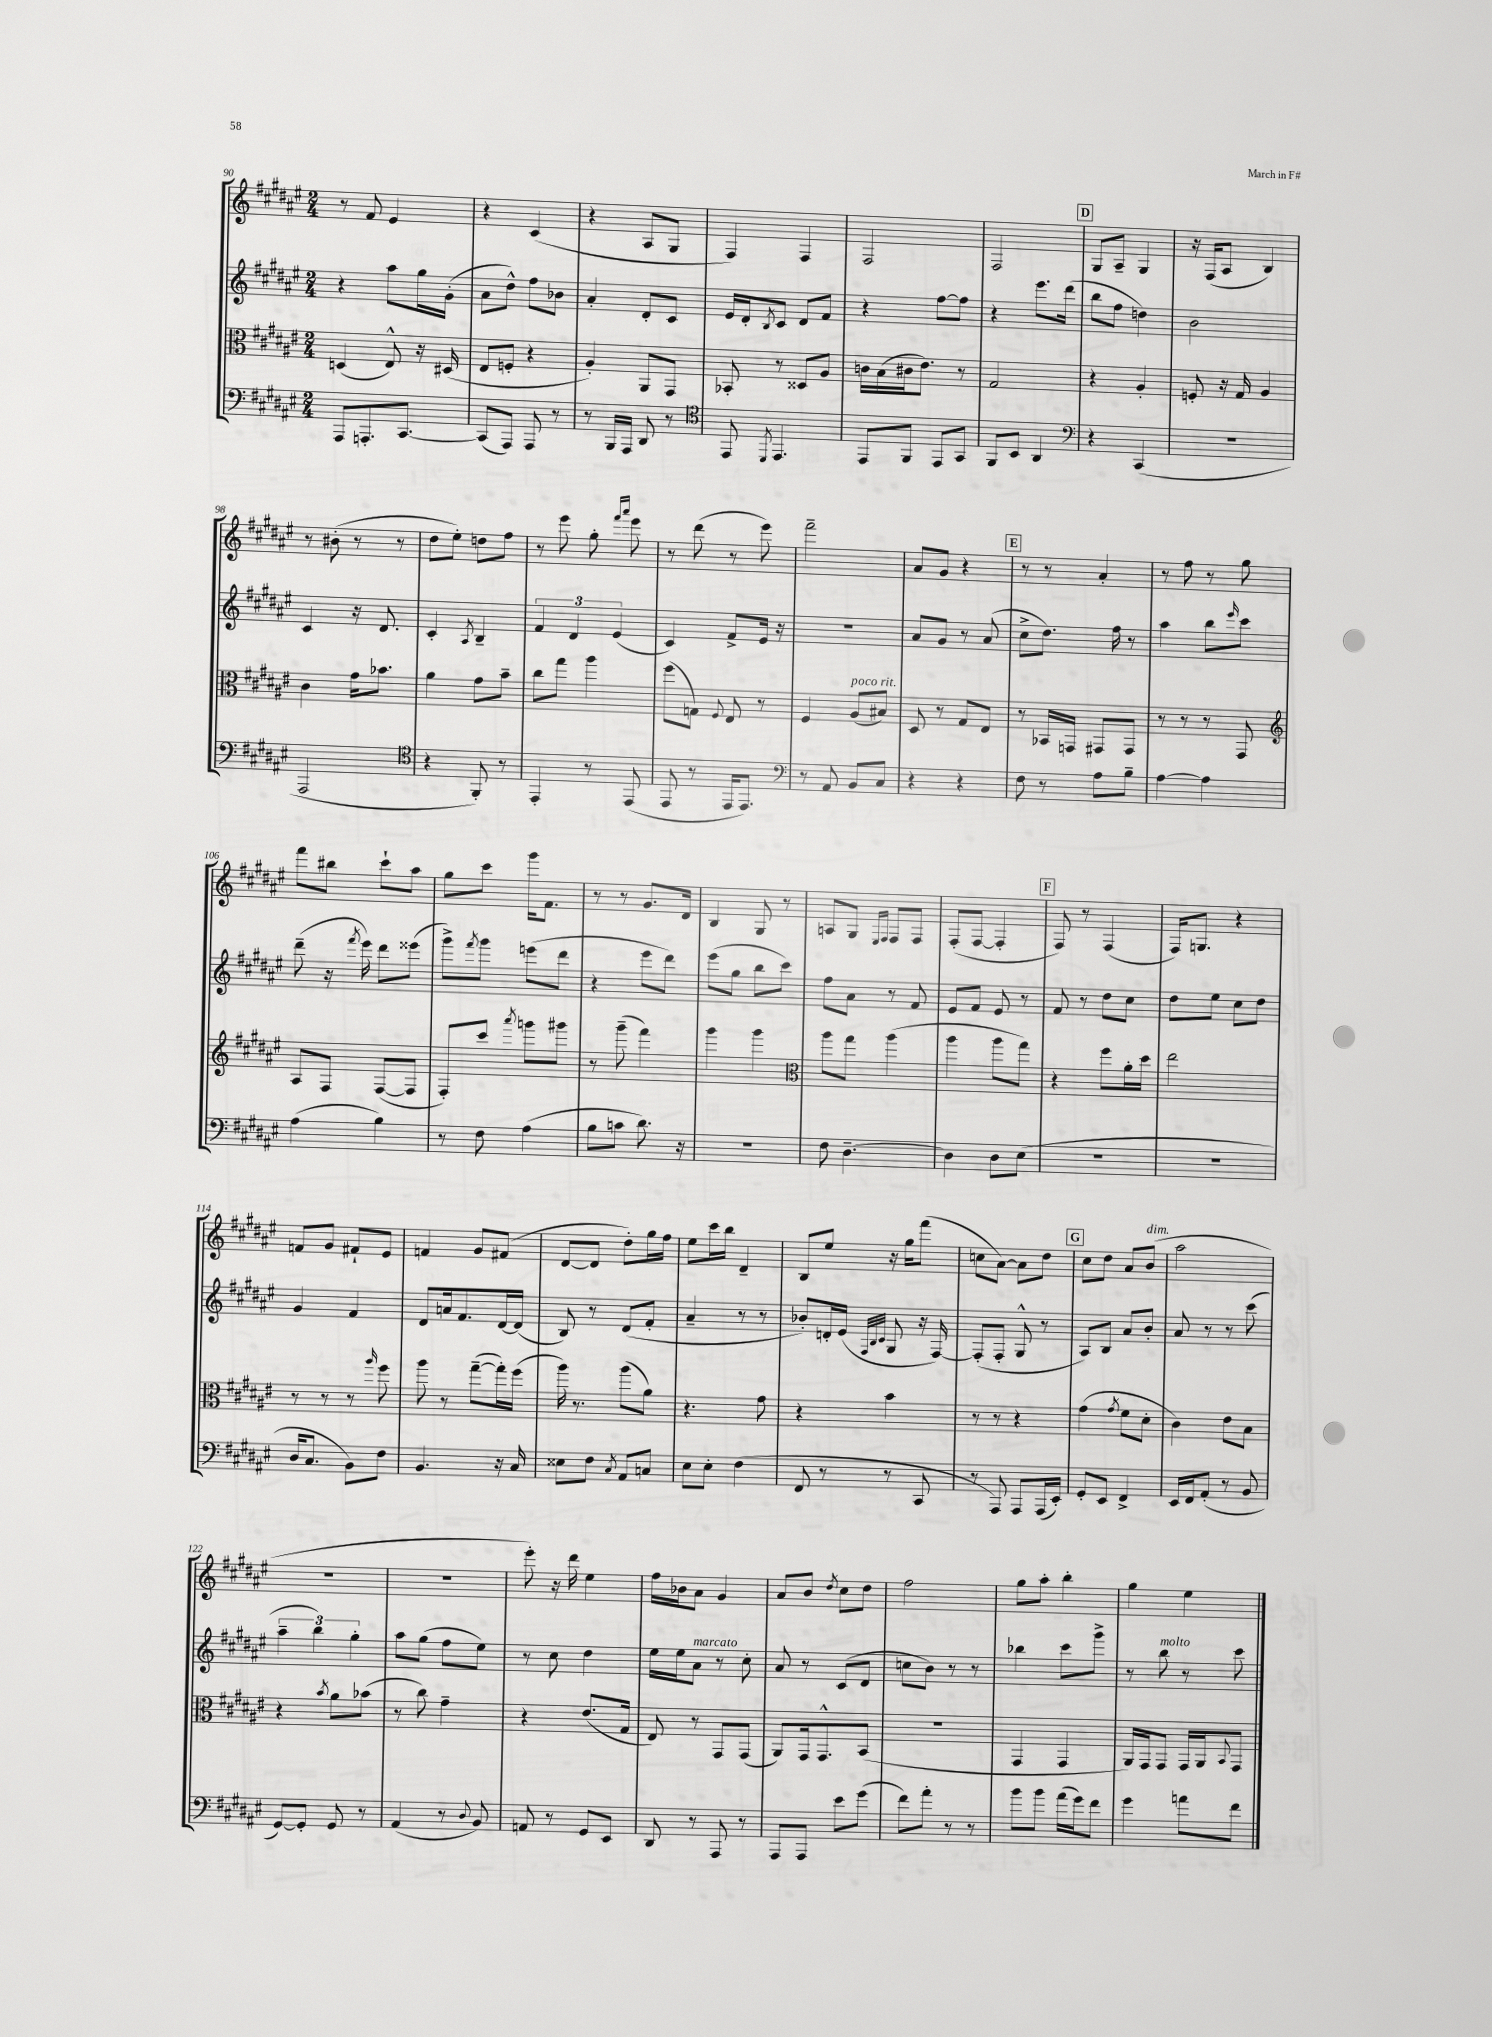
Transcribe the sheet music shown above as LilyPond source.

<<
\new StaffGroup <<
\new Staff = "s0" {
    \clef treble \key fis \major \numericTimeSignature \time 2/4
    r8 fis'8 eis'4 |
    r4 cis'4( |
    r4 ais8 gis8 |
    fis4) fis4 |
    fis2 |
    fis2 |
    \mark \markup { \box "D" } gis8 ais8-- gis4 |
    r16 fis16( ais8 b4) |
    r8 bis'8-.( r8 r8 |
    dis''8 eis''8-.) d''8 fis''8 |
    r8 eis'''8 gis''8-. \grace { fis'''16 ais'''16 } eis'''8 |
    r8 dis'''8( r8 eis'''8) |
    fis'''2-- |
    ais'8 gis'8 r4 |
    \mark \markup { \box "E" } r8 r8 ais'4-. |
    r8 fis''8 r8 gis''8 |
    fis'''8 bis''8 cis'''8-! ais''8 |
    gis''8 cis'''8 gis'''16 fis'8. |
    r8 r8 gis'8. dis'16 |
    b4 gis8 r8 |
    a8 gis8 \grace { eis16 fis16 } fis8 fis8 |
    fis8-.( fis8~ fis4-. |
    \mark \markup { \box "F" } fis8) r8 fis4( |
    fis16) g8. r4 |
    f'8 gis'8 fis'8-! eis'8 |
    f'4 gis'8 fis'8( |
    dis'8~ dis'8 dis''8-.) gis''16 fis''16 |
    eis''8 cis'''16 b''16 dis'4-- |
    b8 eis''8 r16 gis''16 fis'''8( |
    c''8 ais'8~) ais'8 dis''8 |
    \mark \markup { \box "G" } cis''8 dis''8 ais'8 b'8^\markup { \italic "dim." }( |
    ais''2 |
    r2 |
    R2 |
    eis'''8-.) r16 dis'''16 eis''4 |
    fis''16 bes'16 ais'8 gis'4 |
    ais'8 b'8 \acciaccatura { dis''8 } cis''8 dis''8 |
    fis''2 |
    gis''8 ais''8-. b''4-. |
    gis''4 eis''4 \bar "|." |
}
\new Staff = "s1" {
    \clef treble \key fis \major \numericTimeSignature \time 2/4
    r4 ais''8 gis''16 gis'16-.( |
    ais'8 dis''8-^) fis''8 bes'8 |
    ais'4-. dis'8-. cis'8 |
    eis'16 dis'16-. \acciaccatura { b8 } cis'8 dis'8 fis'8 |
    r4 fis''8~ fis''8 |
    r4 eis'''8. dis'''16( |
    \mark \markup { \box "D" } b''8 fis''8 d''4) |
    b'2 |
    cis'4 r16 dis'8. |
    cis'4-. \acciaccatura { ais8 } b4-- |
    \tuplet 3/2 { fis'4 dis'4 eis'4( } |
    cis'4) fis'8-> eis'16 r16 |
    R2 |
    ais'8 gis'8 r8 ais'8( |
    \mark \markup { \box "E" } cis''8-> dis''8.) fis''16 r8 |
    ais''4 b''8 \grace { eis'''16 } cis'''8 |
    dis'''8--( r16 \acciaccatura { fis'''8 } eis'''16) dis'''8 eisis'''8( |
    gis'''8->) \acciaccatura { fis'''8 } gis'''8 e'''8( dis'''8 |
    r4 eis'''8 dis'''8) |
    eis'''8( gis''8 b''8 cis'''8) |
    fis''8 ais'8 r8 fis'8 |
    eis'8 fis'8 eis'8 r8 |
    \mark \markup { \box "F" } fis'8 r8 dis''8 cis''8 |
    dis''8 eis''8 cis''8 dis''8 |
    gis'4 fis'4 |
    dis'8 a'16 fis'8. dis'16~ dis'16( |
    b8) r8 dis'8( fis'8-. |
    ais'4-- r8 r8 |
    bes'8-.) d'16-. eis'16( \grace { fis32 b32 cis'32 } gis8 r16 fis16~) |
    fis8-.( fis8-. gis8-^ r8 |
    \mark \markup { \box "G" } ais8) b8 ais'8 b'8-. |
    ais'8 r8 r8 cis'''8( |
    \tuplet 3/2 { ais''4-- b''4) gis''4-. } |
    ais''8 gis''8( fis''8 eis''8) |
    r8 cis''8 dis''4 |
    eis''16 eis''16 ais'8^\markup { \italic "marcato" } r8 cis''8-. |
    ais'8 r8 cis'8( dis'8 |
    c''8 b'8) r8 r8 |
    bes''4 cis'''8 gis'''8-> |
    r8 b''8^\markup { \italic "molto" } r8 cis'''8 \bar "|." |
}
\new Staff = "s2" {
    \clef alto \key fis \major \numericTimeSignature \time 2/4
    d4( eis8-^) r16 dis16( |
    eis8 f8-. r4 |
    ais4-.) ais,8 gis,8 |
    bes,8-. r8 disis8 ais8 |
    c'16 b16( cis'16 eis'8.) r8 |
    gis2 |
    \mark \markup { \box "D" } r4 ais4-. |
    f8-. r16 gis16 ais4 |
    cis'4 gis'16 bes'8. |
    ais'4 gis'8 b'8-- |
    cis''8 gis''8 ais''4 |
    fis''8( g8) \appoggiatura { fis8 } eis8 r8 |
    fis4 ais8^\markup { \italic "poco rit." }( bis8) |
    dis8 r8 gis8 eis8 |
    \mark \markup { \box "E" } r8 bes,16 g,16 gis,8 gis,8 |
    r8 r8 r8 gis,8 |
    \clef treble ais8 fis8 fis8~( fis8 |
    fis8-.) cis'''8 \acciaccatura { ais'''8 } g'''8 gis'''8 |
    r8 gis'''8--( fis'''4) |
    gis'''4 gis'''4 |
    \clef alto ais''8 gis''8 ais''4( |
    ais''4 ais''8 gis''8) |
    \mark \markup { \box "F" } r4 fis''8 ais'16-. dis''16 |
    eis''2 |
    r8 r8 r8 \grace { ais''16 } fis''8 |
    ais''8 r8 gis''8~--( gis''16-.) fis''16( |
    ais''16) r8. ais''8( ais'8) |
    r4. gis'8 |
    r4 b'4 |
    r8 r8 r4 |
    \mark \markup { \box "G" } gis'4( \acciaccatura { gis'8 } fis'8 dis'8-. |
    cis'4) eis'8 b8 |
    r4 \acciaccatura { b'8 } ais'8 bes'8( |
    r8 cis''8) gis'4-- |
    r4 eis'8.( gis16 |
    eis8) r8 gis,8 gis,8( |
    ais,8) gis,16 gis,8.-^ b,8( |
    R2 |
    gis,4 gis,4 |
    ais,16) gis,16 gis,8 gis,16 ais,16 \appoggiatura { b,8 } gis,8 \bar "|." |
}
\new Staff = "s3" {
    \clef bass \key fis \major \numericTimeSignature \time 2/4
    ais,,8 a,,8.-. cis,8.~ |
    cis,8( ais,,8) ais,,8 r8 |
    r8 b,,16 ais,,16 dis,8 r8 |
    \clef tenor eis,8 \acciaccatura { dis,8 } eis,4. |
    eis,8 fis,8 eis,8 gis,8 |
    fis,8 b,8 ais,4 |
    \mark \markup { \box "D" } \clef bass r4 cis,4( |
    R2 |
    ais,,2 |
    \clef tenor r4 fis,8-.) r8 |
    eis,4-. r8 eis,8( |
    eis,8 r8 eis,16 eis,8.) |
    \clef bass r8 ais,8 b,8 cis8 |
    r4 r4 |
    \mark \markup { \box "E" } fis8 r8 ais8 b8-- |
    ais4~ ais4 |
    ais4( b4) |
    r8 fis8 ais4( |
    b8 c'8 dis'8.) r16 |
    R2 |
    fis8 dis4.~-- |
    dis4 dis8 eis8( |
    \mark \markup { \box "F" } r2 |
    R2 |
    dis16 cis8. b,8) fis8 |
    b,4. r16 cis16 |
    eisis8 fis8 \acciaccatura { cis8 } ais,8 c8 |
    eis8 eis8-. fis4( |
    fis,8 r8 r8 cis,8 |
    r8 ais,,8) ais,,8 ais,,16( eis,16-.) |
    \mark \markup { \box "G" } gis,8-. eis,8 fis,4-> |
    eis,16 fis,16 ais,8-.( r8 b,8 |
    gis,8~) gis,8-. gis,8 r8 |
    ais,4( r8 \appoggiatura { dis8 } b,8) |
    a,8 r8 gis,8 eis,8 |
    dis,8 r8 ais,,8 r8 |
    ais,,8 ais,,8 eis'8 gis'8( |
    fis'8) ais'8-. r8 r8 |
    b'8 b'8 ais'16( gis'16) fis'8 |
    gis'4 a'8 fis'8 \bar "|." |
}
>>
>>
\layout { \context { \Score currentBarNumber = #90 } }
